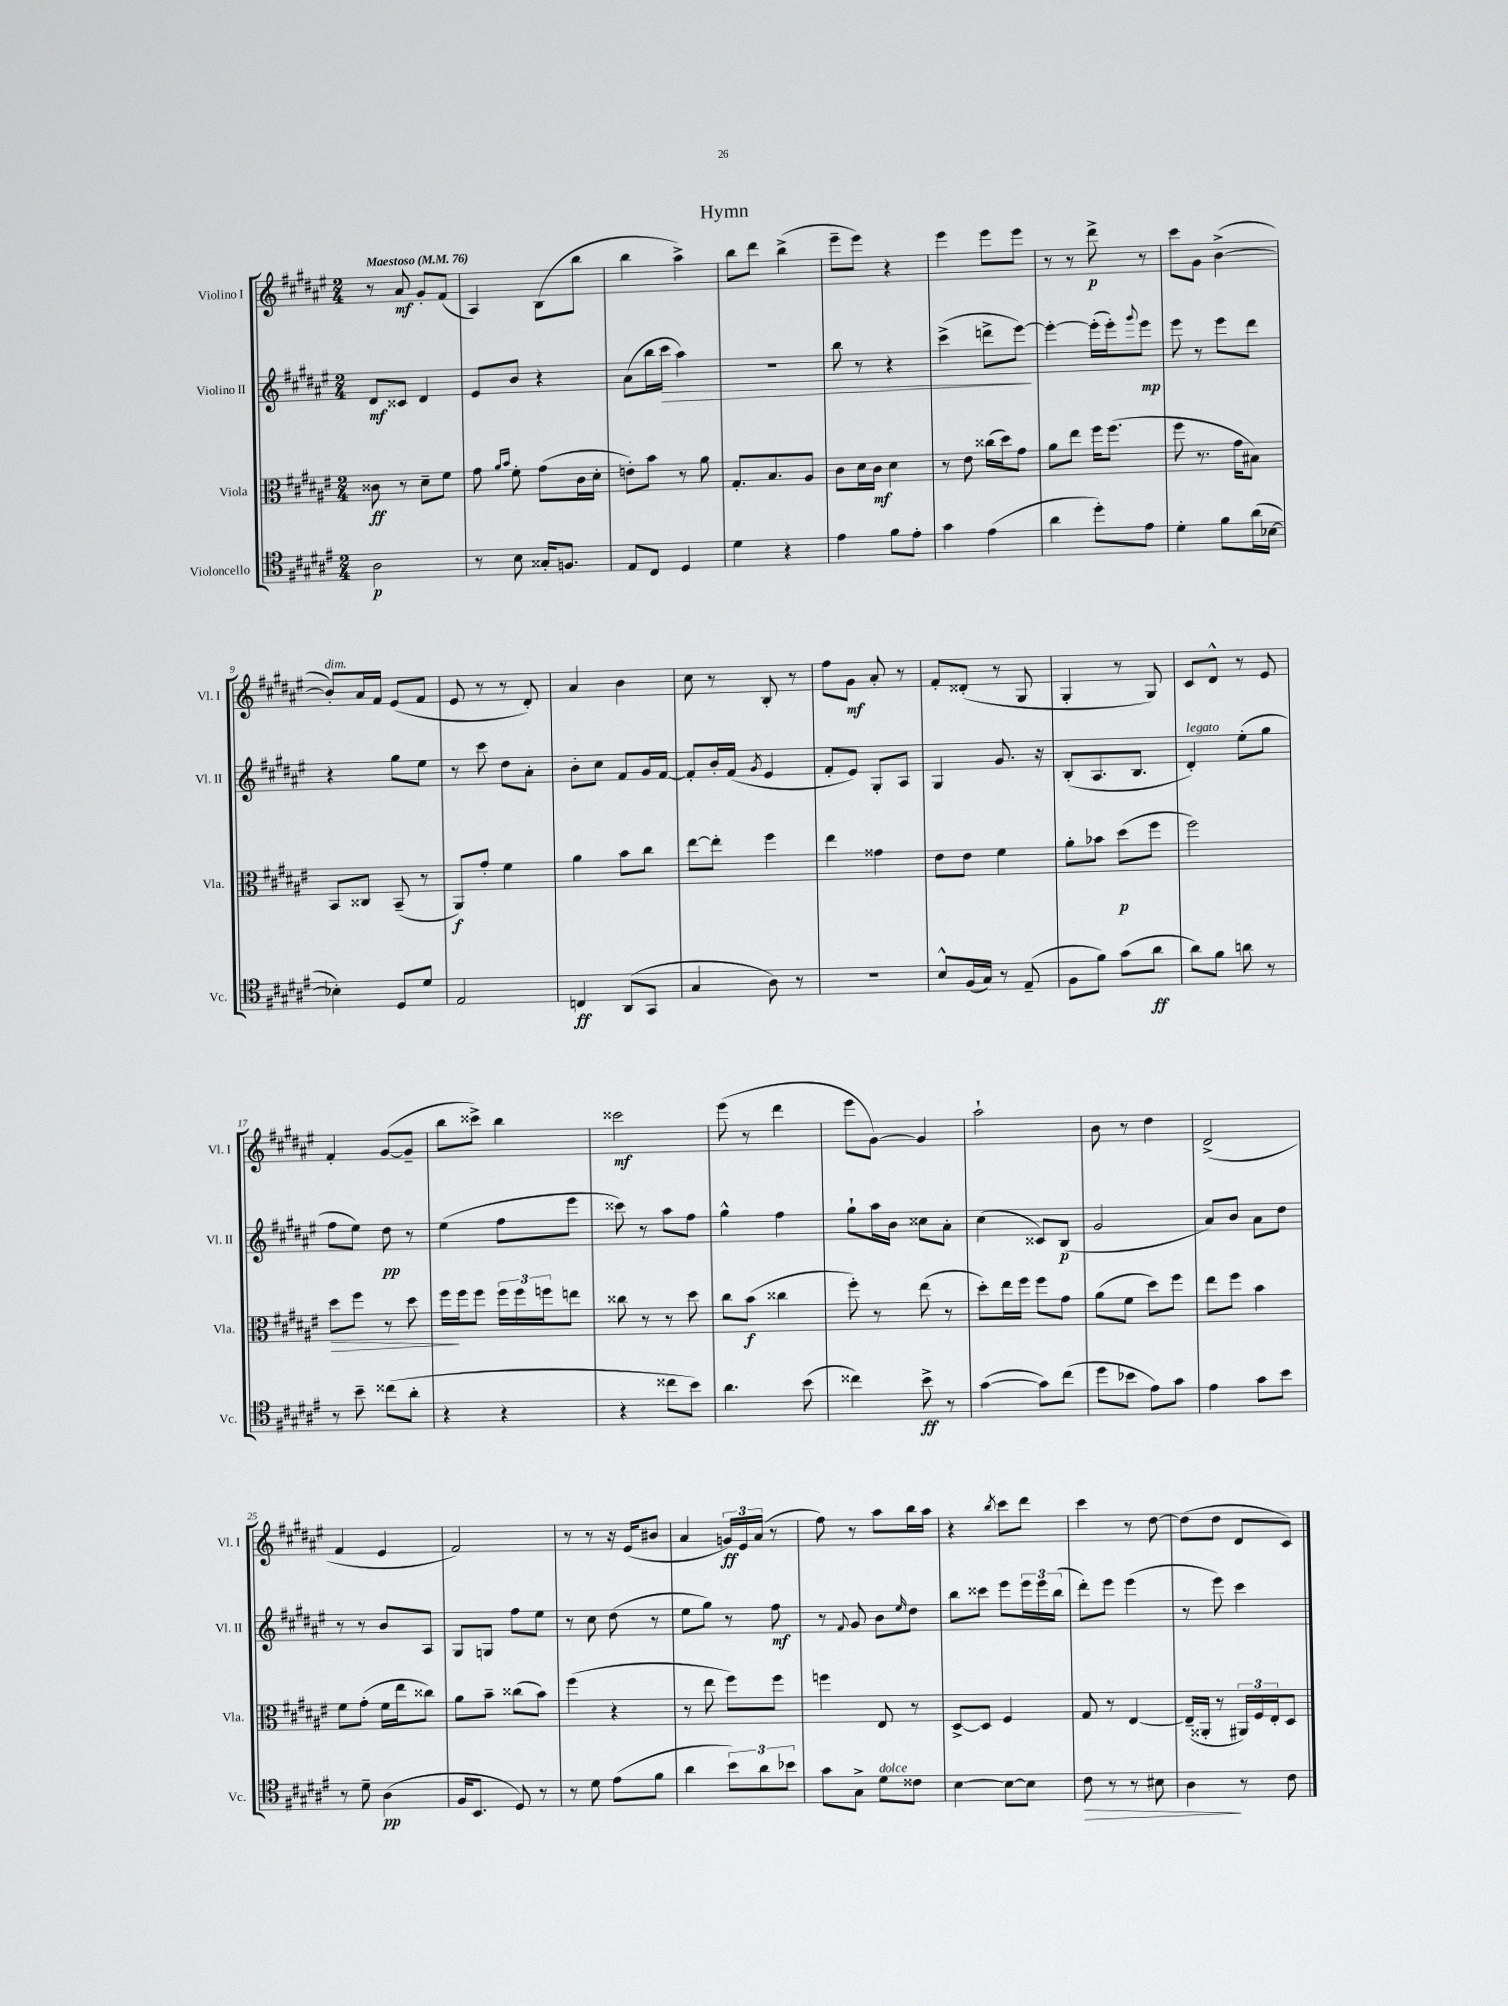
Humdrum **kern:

**kern	**dynam	**kern	**dynam	**kern	**dynam	**kern	**dynam
*part4	*part4	*part3	*part3	*part2	*part2	*part1	*part1
*staff4	*staff4	*staff3	*staff3	*staff2	*staff2	*staff1	*staff1
*I"Violoncello	*	*I"Viola	*	*I"Violino II	*	*I"Violino I	*
*I'Vc.	*	*I'Vla.	*	*I'Vl. II	*	*I'Vl. I	*
*clefC4	*	*clefC3	*	*clefG2	*	*clefG2	*
*k[f#c#g#d#a#e#]	*	*k[f#c#g#d#a#e#]	*	*k[f#c#g#d#a#e#]	*	*k[f#c#g#d#a#e#]	*
*M2/4	*	*M2/4	*	*M2/4	*	*M2/4	*
*MM76	*	*MM76	*	*MM76	*	*MM76	*
=1	=1	=1	=1	=1	=1	=1	=1
!	!	!	!	!	!	!LO:TX:a:B:t=Maestoso	!
2A#\	p	8c##X\	ff	8d#/L	mf	8r	.
.	.	8r	.	8c##X/J	.	8a#/	mf
.	.	8d#~\L	.	4d#/	.	8g#'/L	.
.	.	8f#\J	.	.	.	(8f#/J	.
=2	=2	=2	=2	=2	=2	=2	=2
8r	.	8g#\	.	8e#/L	.	4A#/)	.
.	.	16qqa#/LL	.	.	.	.	.
.	.	16qqb/JJ	.	.	.	.	.
8B\	.	8f#'\	.	8b/J	.	.	.
16G##X'/KL	.	(8g#\L	.	4r	.	(8B\L	.
8.Fn/J	.	.	.	.	.	.	.
.	.	16c#\L	.	.	.	8bb\J	.
.	.	16d#'\JJ	.	.	.	.	.
=3	=3	=3	=3	=3	=3	=3	=3
8E#/L	.	8en'\L)	.	(8a#\L	.	4bb\	.
8C#/J	.	8b\J	.	16bb\L	.	.	.
!	!	!	!	!	!LO:HP:b	!	!
.	.	.	.	16ccc#\JJ	>	.	.
4D#/	.	8r	.	4aa#\)	.	4aa#^\)	.
.	.	8a#\	.	.	.	.	.
=4	=4	=4	=4	=4	=4	=4	=4
4d#\	.	8.G#'/L	.	2r	.	8bb\L	.
.	.	.	.	.	.	8ddd#\J	.
.	.	8.B/	.	.	.	.	.
4r	.	.	.	.	.	(4bb^\	.
.	.	8A#/J	.	.	.	.	.
=5	=5	=5	=5	=5	=5	=5	=5
4e#\	.	8c#\L	.	8bb\	.	8eee#~\L	.
.	.	16d#\L	.	8r	.	8eee#\J)	.
.	.	16c#\JJ	mf	.	.	.	.
8f#\L	.	4d#\	.	4r	.	4r	.
8e#'\J	.	.	.	.	.	.	.
=6	=6	=6	=6	=6	=6	=6	=6
4g#\	.	8r	.	(4ccc#^\	.	4eee#\	.
.	.	8e#\	.	.	.	.	.
(4e#\	.	(16cc##X\LL	.	8dddn^\L	.	8eee#\L	.
.	.	16dd#\J)	.	.	.	.	.
.	.	8g#\J	.	[8eee#\J)	.	8eee#\J	.
.	.	.	.	.	]	.	.
=7	=7	=7	=7	=7	=7	=7	=7
4a#\	.	8a#\L	.	4eee#'\_	.	8r	.
.	.	8ee#\J	.	.	.	8r	.
8dd#'\L)	.	16ff#\KL	.	(16eee#'\LL]	.	8ddd#^\	p
.	.	(8.ff#\J	.	16eee#'\J)	.	.	.
.	.	.	.	8qqggg#/	.	.	.
8e#\J	.	.	.	8eee#\J	mp	8r	.
=8	=8	=8	=8	=8	=8	=8	=8
4d#'\	.	8ff#\	.	8eee#\	.	8ccc#\L	.
.	.	8.r	.	8r	.	8g#\J	.
8f#\L	.	.	.	8eee#\L	.	([4b^\	.
.	.	16g#\KL	.	.	.	.	.
(16a#\L	.	8B#X\J)	.	8ddd#\J	.	.	.
[16B-X\JJ	.	.	.	.	.	.	.
!!LO:LB:g=z
=9	=9	=9	=9	=9	=9	=9	=9
!	!	!	!	!	!	!LO:TX:a:i:t=dim.	!
4B-X'\])	.	8BB/L	.	4r	.	8b'/L])	.
.	.	8C##X/J	.	.	.	16a#/L	.
.	.	.	.	.	.	16f#/JJ	.
8D#/L	.	(8BB~/	.	8gg#\L	.	(8e#/L	.
8d#/J	.	8r	.	8ee#\J	.	8f#/J	.
=10	=10	=10	=10	=10	=10	=10	=10
2E#/	.	8AA#/L)	f	8r	.	8e#/	.
.	.	8g#'/J	.	8ccc#\	.	8r	.
.	.	4f#\	.	8dd#\L	.	8r	.
.	.	.	.	8a#'\J	.	8d#'/)	.
=11	=11	=11	=11	=11	=11	=11	=11
4Cn/	ff	4a#\	.	8b'\L	.	4a#/	.
.	.	.	.	8cc#\J	.	.	.
(8AA#/L	.	8b\L	.	8f#/L	.	4b\	.
8GG#/J	.	8cc#\J	.	16g#/L	.	.	.
.	.	.	.	[16f#/JJ	.	.	.
=12	=12	=12	=12	=12	=12	=12	=12
4G#/	.	[8ee#\L	.	8f#'/L]	.	8cc#\	.
.	.	8ee#'\J]	.	16b'/L	.	8r	.
.	.	.	.	(16f#/JJ	.	.	.
.	.	.	.	8qg#/	.	.	.
8A#\)	.	4ff#\	.	4e#/	.	8B'/	.
8r	.	.	.	.	.	8r	.
=13	=13	=13	=13	=13	=13	=13	=13
2r	.	4ee#\	.	8f#'/L	.	8ff#\L	.
.	.	.	.	8e#/J)	.	8g#\J	mf
.	.	4g##X\	.	8G#'/L	.	8a#'/	.
.	.	.	.	8A#/J	.	8r	.
=14	=14	=14	=14	=14	=14	=14	=14
8B^^/L	.	8e#\L	.	4G#/	.	8f#'/L	.
(16F#/L	.	8e#\J	.	.	.	(8d##X'/J	.
16G#/JJ)	.	.	.	.	.	.	.
8r	.	4f#\	.	8.g#/	.	8r	.
(8E#~/	.	.	.	.	.	8G#/	.
.	.	.	.	16r	.	.	.
=15	=15	=15	=15	=15	=15	=15	=15
8F#\L	.	8a#'\L	.	(8B'/L	.	4G#'/	.
8f#\J)	.	8b-X\J	.	8.A#/	.	.	.
(8g#\L	.	(8dd#\L	p	.	.	8r	.
.	.	.	.	8.B/J	.	.	.
8a#\J	ff	8ff#\J	.	.	.	8G#/)	.
=16	=16	=16	=16	=16	=16	=16	=16
!	!	!	!	!LO:TX:a:i:t=legato	!	!	!
8a#\L)	.	2ff#\)	.	4d#'/)	.	8c#/L	.
8f#\J	.	.	.	.	.	8d#^^/J	.
8an\	.	.	.	(8ee#'\L	.	8r	.
8r	.	.	.	8gg#\J	.	8e#/	.
!!LO:LB:g=z
=17	=17	=17	=17	=17	=17	=17	=17
!	!	!	!LO:HP:b	!	!	!	!
8r	.	8dd#\L	>	8ff#\L	.	4f#'/	.
8b~\	.	8ff#\J	.	8ee#\J)	.	.	.
(8cc##X\L	.	8r	.	8dd#\	pp	([8g#/L	.
8a#'\J	.	8dd#\	.	8r	.	8g#~/J]	.
=18	=18	=18	=18	=18	=18	=18	=18
4r	.	16ff#\LL	.	(4ee#\	.	8bb\L	.
.	.	16ff#\J	]	.	.	.	.
.	.	8ff#\J	.	.	.	8ccc##X^\J)	.
4r	.	24ff#\LL	.	8ff#\L	.	4bb\	.
.	.	24ff#\	.	.	.	.	.
.	.	24ffn\J	.	.	.	.	.
.	.	8een\J	.	8eee#\J	.	.	.
=19	=19	=19	=19	=19	=19	=19	=19
4r	.	8cc##X\	.	8ccc##X\)	.	2ccc##X\	mf
.	.	8r	.	8r	.	.	.
8cc##X\L	.	8r	.	8aa#\L	.	.	.
8b\J)	.	8dd#\	.	8ff#\J	.	.	.
=20	=20	=20	=20	=20	=20	=20	=20
4.a#\	.	8cc#\L	.	4gg#^^\	.	(8eee#\	.
.	.	(8b\J	f	.	.	8r	.
.	.	4cc##X\	.	4ff#\	.	4ddd#\	.
(8b\	.	.	.	.	.	.	.
=21	=21	=21	=21	=21	=21	=21	=21
4cc##X\)	.	8ff#'\)	.	8gg#`\L	.	8eee#\L	.
.	.	8r	.	16aa#\L	.	[8g#\J)	.
.	.	.	.	16b\JJ	.	.	.
8b^\	ff	(8ee#\	.	8cc##X\L	.	4g#/]	.
8r	.	8r	.	8a#'\J	.	.	.
=22	=22	=22	=22	=22	=22	=22	=22
([4g#\	.	8dd#'\L)	.	(4cc#\	.	2aa#`\	.
.	.	16ee#\L	.	.	.	.	.
.	.	16ff#\JJ	.	.	.	.	.
8g#\L])	.	8ff#\L	.	8c##X/L)	.	.	.
(8cc#\J	.	8g#\J	.	(8B/J	p	.	.
=23	=23	=23	=23	=23	=23	=23	=23
8dd#\L	.	(8a#\L	.	2g#/	.	8b\	.
8b-X\J	.	8f#\J	.	.	.	8r	.
8e#\L)	.	8dd#\L)	.	.	.	4dd#\	.
8g#\J	.	8ff#\J	.	.	.	.	.
=24	=24	=24	=24	=24	=24	=24	=24
4e#\	.	8ee#\L	.	8a#/L)	.	(2d#^/	.
.	.	8ff#\J	.	8b/J	.	.	.
8g#\L	.	4b\	.	8a#\L	.	.	.
8b\J	.	.	.	8dd#\J	.	.	.
!!LO:LB:g=z
=25	=25	=25	=25	=25	=25	=25	=25
8r	.	8f#\L	.	8r	.	4f#/	.
8d#~\	.	(8g#'\J	.	8r	.	.	.
(4A#\	pp	16f#\LL	.	8b/L	.	4e#/	.
.	.	16ee#\J	.	.	.	.	.
.	.	8cc##X\J)	.	8A#/J	.	.	.
=26	=26	=26	=26	=26	=26	=26	=26
16F#/KL	.	8a#\L	.	8G#/L	.	2f#/)	.
8.BB/J	.	.	.	.	.	.	.
.	.	8b~\J	.	8Gn/J	.	.	.
8D#/)	.	(8cc##X\L	.	8ff#\L	.	.	.
8r	.	8b\J)	.	8ee#\J	.	.	.
=27	=27	=27	=27	=27	=27	=27	=27
8r	.	(4ff#\	.	8r	.	8r	.
8d#\	.	.	.	8cc#\	.	8r	.
(8e#\L	.	4r	.	(8dd#\	.	16r	.
.	.	.	.	.	.	(16e#/KL	.
8f#\J	.	.	.	8r	.	8b#X/J	.
=28	=28	=28	=28	=28	=28	=28	=28
4a#\	.	8r	.	8ee#\L	.	4a#/	.
.	.	8ee#\	.	8gg#\J)	.	.	.
12b\L)	.	8ff#\L)	.	8r	.	24gn/LL)	ff
.	.	.	.	.	.	24e#/	.
12a#\	.	.	.	.	.	(24a#/JJ	.
.	.	8ff#\J	.	8ff#\	mf	8r	.
12b-X\J	.	.	.	.	.	.	.
=29	=29	=29	=29	=29	=29	=29	=29
8g#\L	.	4ffn\	.	8r	.	8ff#\)	.
.	.	.	.	8qqf#/	.	.	.
8G#^\J	.	.	.	8g#/	.	8r	.
!LO:TX:a:i:t=dolce	!	!	!	!	!	!	!
8d#\L	.	8E#/	.	8b\L	.	8aa#\L	.
.	.	.	.	16qqee#/	.	.	.
8c##X\J	.	8r	.	8dd#\J	.	16bb\L	.
.	.	.	.	.	.	16aa#\JJ	.
=30	=30	=30	=30	=30	=30	=30	=30
[4B\	.	[8D#^/L	.	8bb\L	.	4r	.
.	.	8D#/J]	.	8ccc##X\J	.	.	.
.	.	.	.	.	.	8qbb/	.
8B\L_	.	4F#/	.	8eee#\L	.	8ccc#\L	.
8B\J]	.	.	.	24eee#\L	.	8ddd#\J	.
.	.	.	.	24eee#\	.	.	.
.	.	.	.	(24bb\JJ	.	.	.
=31	=31	=31	=31	=31	=31	=31	=31
!	!LO:HP:b	!	!	!	!	!	!
8c#\	>	8G#/	.	8ddd#'\L)	.	4ccc#\	.
8r	.	8r	.	8eee#\J	.	.	.
8r	.	[4E#/	.	(4eee#\	.	8r	.
8B#X\	.	.	.	.	.	[8dd#\	.
=32	=32	=32	=32	=32	=32	=32	=32
4A#\	.	(16E#~/LL]	.	8r	.	(8dd#\L]	.
.	.	16AA##X'/JJ	.	.	.	.	.
.	.	8r	.	8eee#\)	.	8dd#\J	.
8r	]	24AA#X/LL)	.	4ccc#\	.	8d#/L	.
.	.	24F#/	.	.	.	.	.
.	.	24E#'/J	.	.	.	.	.
8c#\	.	8D#/J	.	.	.	8c#/J)	.
==	==	==	==	==	==	==	==
*-	*-	*-	*-	*-	*-	*-	*-
